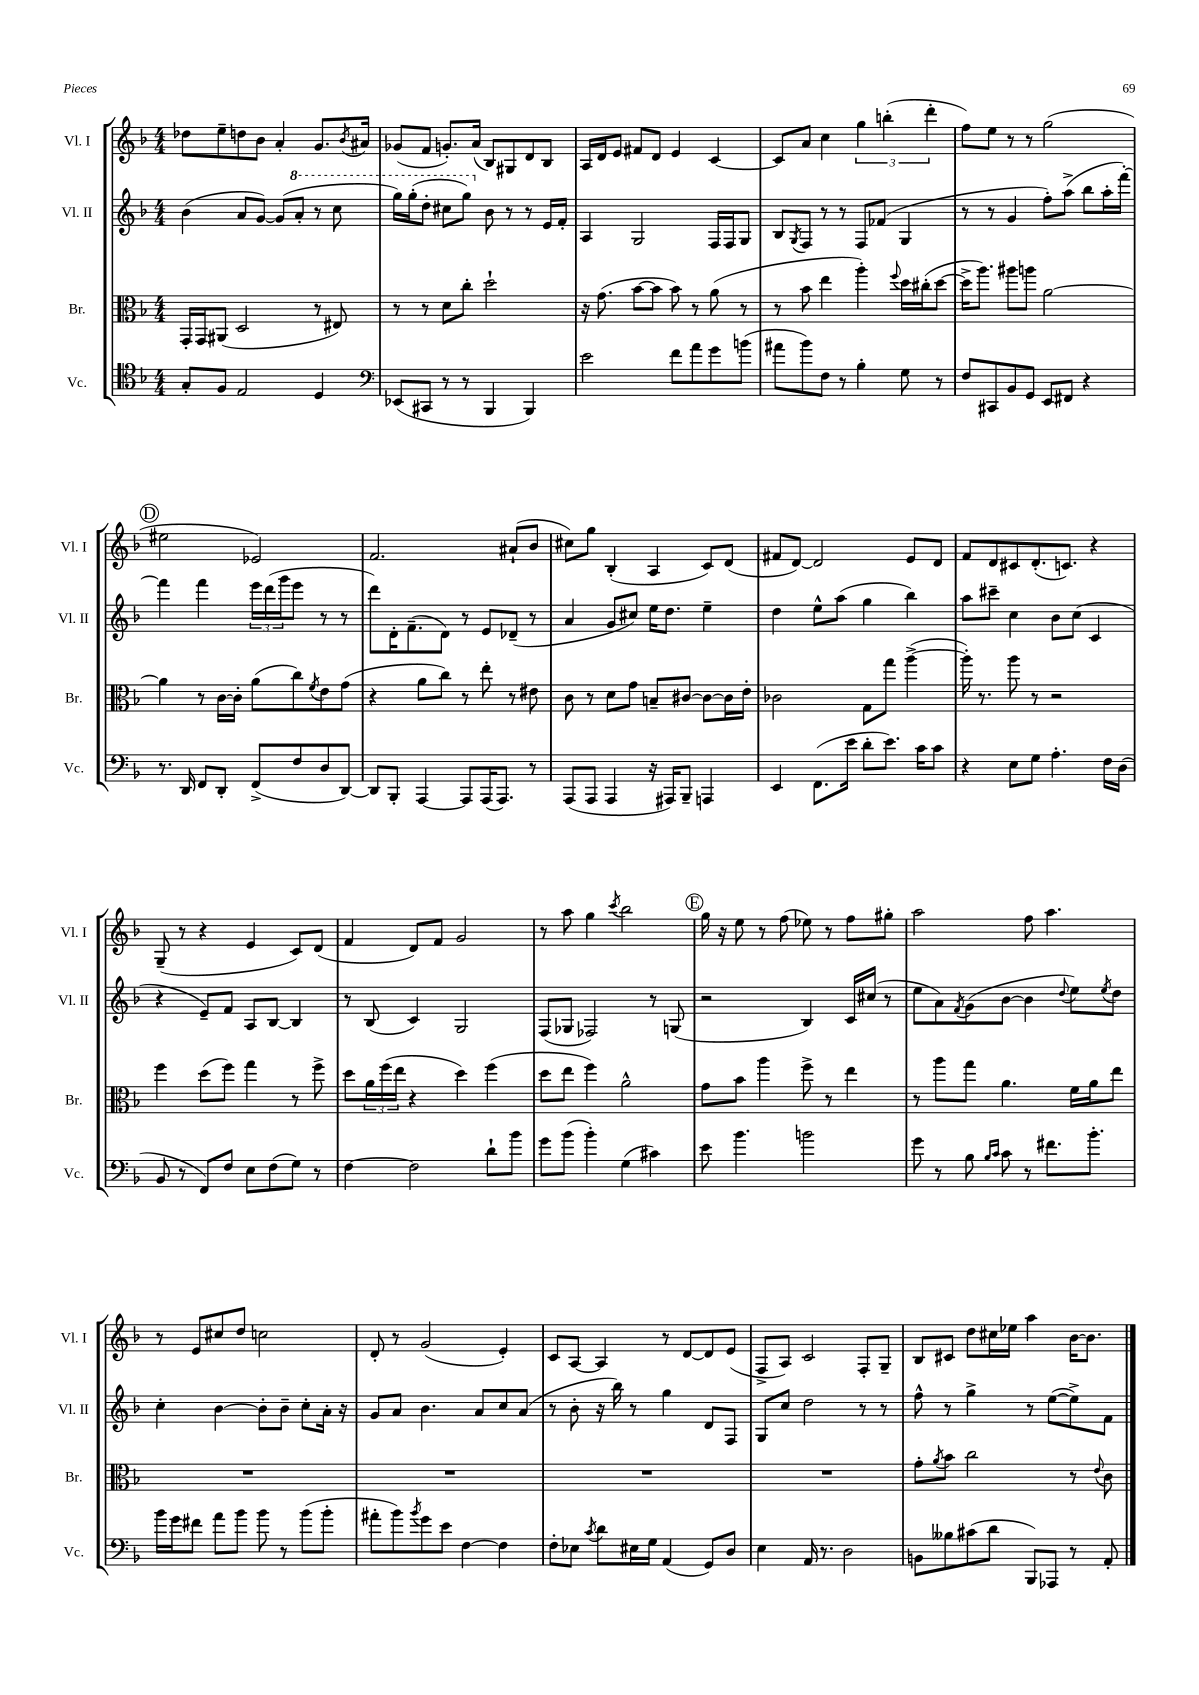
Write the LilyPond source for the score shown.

<<
\new StaffGroup <<
\new Staff = "s0" \with { instrumentName = "Vl. I" shortInstrumentName = "Vl. I" } {
    \clef treble \key f \major \numericTimeSignature \time 4/4
    des''8 e''8-- d''8 bes'8 a'4-. g'8. \acciaccatura { bes'8 } ais'16 |
    ges'8( f'8 g'8.-.) a'16( bes8) gis8 d'8 bes8 |
    a16 d'16 e'8 fis'8 d'8 e'4 c'4~ |
    c'8 a'8 c''4 \tuplet 3/2 { g''4 b''4-.( d'''4-. } |
    f''8) e''8 r8 r8 g''2( |
    \mark \markup { \circle "D" } eis''2 ees'2) |
    f'2. ais'8-!( bes'8 |
    cis''8) g''8 bes4-.( a4 c'8) d'8( |
    fis'8 d'8~) d'2 e'8 d'8 |
    f'8 d'8 cis'8 d'8.-.( c'8.) r4 |
    g8--( r8 r4 e'4 c'8) d'8( |
    f'4 d'8) f'8 g'2 |
    r8 a''8 g''4 \acciaccatura { c'''8 } bes''2 |
    \mark \markup { \circle "E" } g''16 r16 e''8 r8 f''8( ees''8) r8 f''8 gis''8-. |
    a''2 f''8 a''4. |
    r8 e'8 cis''8 d''8 c''2 |
    d'8-. r8 g'2( e'4-.) |
    c'8 a8~ a4 r8 d'8~ d'8 e'8( |
    f8-> a8) c'2 f8-. g8-- |
    bes8 cis'8 d''8 cis''16 ees''16 a''4 bes'16~ bes'8. \bar "|." |
}
\new Staff = "s1" \with { instrumentName = "Vl. II" shortInstrumentName = "Vl. II" } {
    \clef treble \key f \major \numericTimeSignature \time 4/4
    bes'4( a'8 g'8~) g'8( \ottava #1 a''8-. r8 c'''8 |
    g'''16) g'''16-.( d'''8-. cis'''8 g'''8) \ottava #0 bes'8 r8 r8 e'16 f'16-. |
    a4 g2 f16 f16 g8 |
    bes8 \acciaccatura { g8 } f8 r8 r8 f8 fes'8( g4 |
    r8 r8 g'4 f''8-.) a''8->( bes''8 a''16-. f'''16~-.) |
    \mark \markup { \circle "D" } f'''4 f'''4 \tuplet 3/2 { e'''16 d'''16( g'''16 } e'''8 r8 r8 |
    d'''8) d'16-. f'8.--( d'8) r8 e'8 des'8--( r8 |
    a'4 g'8 cis''8) e''16 d''8. e''4-- |
    d''4 e''8-^ a''8( g''4 bes''4) |
    a''8 cis'''8-- c''4 bes'8 c''8( c'4 |
    r4 e'8--) f'8 a8 bes8~ bes4 |
    r8 bes8( c'4) g2 |
    f8( ges8 fes2) r8 g8( |
    \mark \markup { \circle "E" } r2 bes4) c'16 cis''16( r8 |
    e''8 a'8) \acciaccatura { f'8 } g'8( bes'8~ bes'4 \appoggiatura { d''8 } e''8) \acciaccatura { e''8 } d''8 |
    c''4-. bes'4~ bes'8-. bes'8-- c''8-. a'16-. r16 |
    g'8 a'8 bes'4. a'8 c''8 a'8( |
    r8 bes'8-. r16 bes''16) r8 g''4 d'8 f8 |
    g8 c''8 d''2 r8 r8 |
    f''8-^ r8 g''4-> r8 e''8~( e''8->) f'8 \bar "|." |
}
\new Staff = "s2" \with { instrumentName = "Br." shortInstrumentName = "Br." } {
    \clef alto \key f \major \numericTimeSignature \time 4/4
    g,16-. g,16 ais,8( d2 r8 eis8) |
    r8 r8 d'8 c''8-. d''2-! |
    r16 g'8.( bes'8~ bes'8 bes'8) r8 a'8( r8 |
    r8 bes'8 e''4 a''4-.) \appoggiatura { f''8 } d''16 cis''16-.( d''8~ |
    d''16-> a''8.) ais''8 a''8 a'2~ |
    \mark \markup { \circle "D" } a'4 r8 c'16~ c'16-. a'8( c''8) \acciaccatura { f'8 } e'8 g'8( |
    r4 a'8 c''8) r8 e''8-. r8 eis'8 |
    c'8 r8 d'8 g'8 b8-- cis'8~ cis'8~ cis'16 e'16-. |
    ces'2 g8 g''8 a''4~->( |
    a''16-.) r8. a''8 r8 r2 |
    f''4 d''8( f''8) g''4 r8 f''8-> |
    d''8 \tuplet 3/2 { a'16 f''16( e''16 } r4 d''4) f''4( |
    d''8 e''8 f''4) a'2-^ |
    \mark \markup { \circle "E" } g'8 bes'8 a''4 f''8-> r8 e''4 |
    r8 a''8 g''8 a'4. f'16 a'16 e''8 |
    R1 |
    R1 |
    R1 |
    R1 |
    g'8-. \acciaccatura { a'8 } bes'8 c''2 r8 \appoggiatura { e'8 } c'8 \bar "|." |
}
\new Staff = "s3" \with { instrumentName = "Vc." shortInstrumentName = "Vc." } {
    \clef tenor \key f \major \numericTimeSignature \time 4/4
    g8-. f8 e2 d4 |
    \clef bass ees,8( cis,8 r8 r8 bes,,4 bes,,4) |
    e'2 f'8 a'8 g'8 b'8( |
    ais'8 bes'8) f8 r8 bes4-. g8 r8 |
    f8 cis,8 bes,8 g,8 e,8 fis,8 r4 |
    \mark \markup { \circle "D" } r8. d,16 f,8 d,8-. f,8->( f8 d8 d,8~) |
    d,8 bes,,8-. a,,4~ a,,8 a,,16( a,,8.) r8 |
    a,,8( a,,8 a,,4 r16 ais,,16) bes,,8-- a,,4 |
    e,4 f,8.( e'16 d'8-. e'8.) c'16 c'8 |
    r4 e8 g8 a4.-. f16 d16( |
    bes,8 r8 f,8) f8 e8 f8( g8) r8 |
    f4~ f2 d'8-! bes'8 |
    g'8 bes'8( bes'4-.) g4( cis'4) |
    \mark \markup { \circle "E" } e'8 bes'4. b'2 |
    g'8 r8 bes8 \grace { bes16 c'16 } c'8 r8 fis'8. bes'8.-. |
    bes'16 g'16 fis'8 a'8 bes'8 bes'8 r8 bes'8( bes'8-. |
    ais'8-. bes'8) \acciaccatura { bes'8 } g'8 e'8 f4~ f4 |
    f8-. ees8 \acciaccatura { c'8 } d'8 eis16 g16 a,4( g,8) d8 |
    e4 a,16 r8. d2 |
    b,8 beses8 cis'8( d'8 bes,,8) aes,,8 r8 a,8-. \bar "|." |
}
>>
>>
\layout { \context { \Score \remove "Bar_number_engraver" } }
